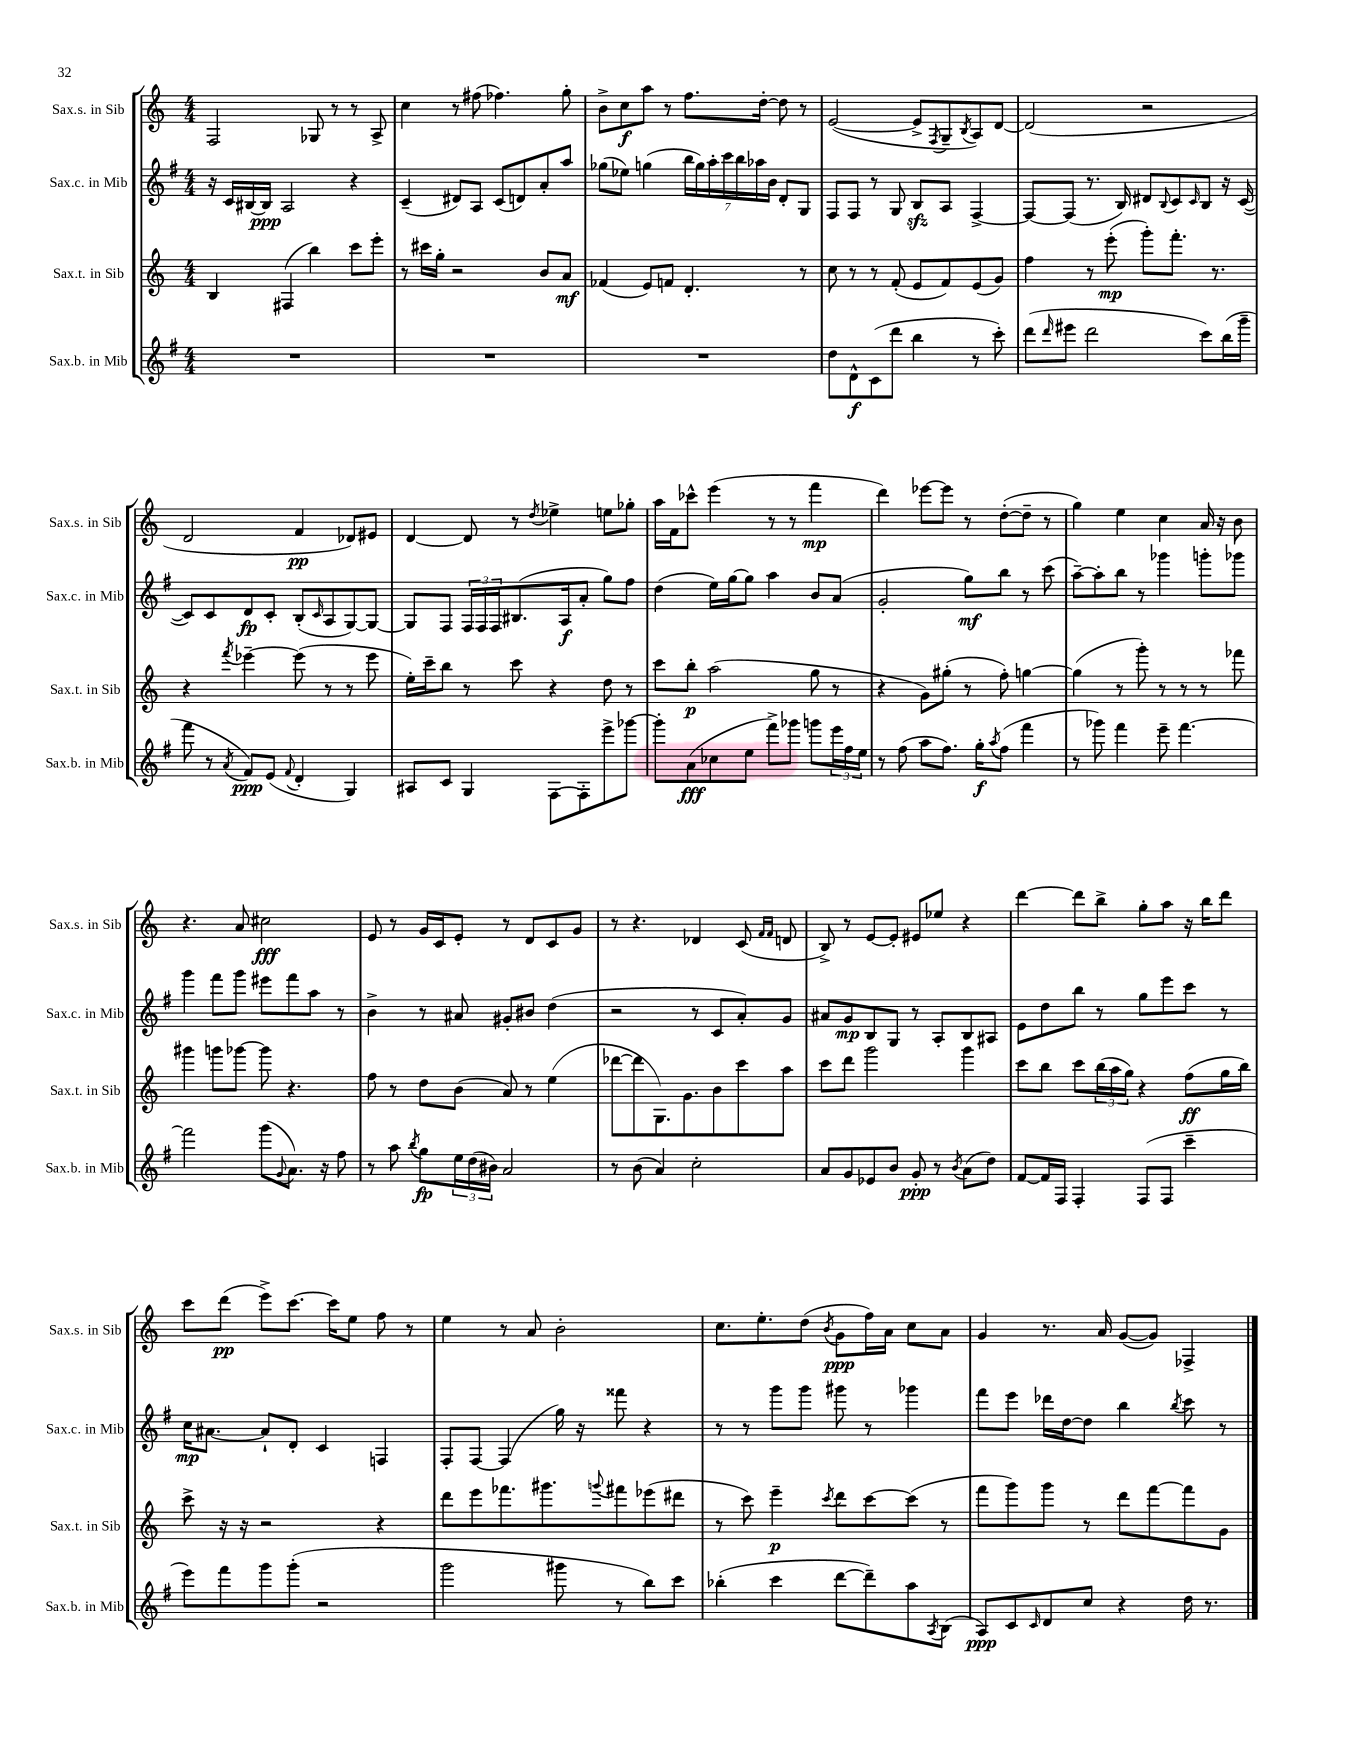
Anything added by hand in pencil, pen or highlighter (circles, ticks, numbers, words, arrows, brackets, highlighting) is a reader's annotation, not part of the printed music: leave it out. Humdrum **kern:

**kern	**kern	**kern	**kern
*staff4	*staff3	*staff2	*staff1
*clefG2	*clefG2	*clefG2	*clefG2
*k[f#]	*k[]	*k[f#]	*k[]
*M4/4	*M4/4	*M4/4	*M4/4
1r	4B	16r	2F
.	.	16c	.
.	.	[16B#	.
.	.	16B#]	.
.	(4F#	2A	.
.	4bb)	.	8G-
.	.	.	8r
.	8ccc	4r	8r
.	8eee'	.	8A^
=	=	=	=
1r	8r	(4c~	4cc
.	16ccc#	.	.
.	16gg'	.	.
.	2r	8d#)	8r
.	.	8A	(8ff#
.	.	(8c	4.ff-)
.	.	8d)	.
.	8b	8a'	.
.	8a	8aa	8gg'
=	=	=	=
1r	(4f-	(8gg-	8b^
.	.	8ee-)	8cc
.	8e)	(4gg	8aa
.	8f	.	8r
.	4.d'	28bb	8.ff
.	.	28gg)	.
.	.	28aa'	.
.	.	28ccc	.
.	.	28bb	.
.	.	28aa-	.
.	.	.	[16dd'
.	.	28b	.
.	.	8d'	8dd]
.	8r	8G	8r
=	=	=	=
8dd	8cc	8F#	([2e
8d^^	8r	8F#	.
(8c	8r	8r	.
8ddd	(8f'	8G	.
4bb	8e	8B	8e^]
.	.	.	8qF
.	8f)	8A	8G~
.	.	.	8qB
8r	(8e	[4F#^	8A)
8ccc')	8g)	.	[8d
=	=	=	=
(8ddd	4ff	8F#_	(2d]
16qqddd	.	.	.
8eee#	.	(8F#]	.
2ddd	8r	8.r	.
.	(8eee'	.	.
.	.	16B)	.
.	8ggg')	8d#	2r
.	.	8qqB	.
.	8.fff'	8c	.
.	.	16qqc	.
8ccc)	.	8B	.
.	8.r	.	.
(16bb	.	16r	.
16ggg~	.	([16c	.
=	=	=	=
8fff#	4r	8c])	2d
8r	.	8c	.
8qa	8qfff	.	.
8f#)	[4eee-~	8d	.
(8e	.	8c'	.
8qqf#	.	.	.
4d'	(8eee-]	(8B'	4f
.	.	16qqc	.
.	8r	8A	.
4G)	8r	[8G)	8d-)
.	8eee-	8G_	8e#
=	=	=	=
8A#	16ee')	8G]	[4d
.	16ccc~	.	.
8c	8bb	8F#	.
4G	8r	24F#	8d]
.	.	24F#	.
.	.	24F#	.
.	8ccc	(8.B#	8r
.	.	.	8qdd
[8F#	4r	.	4ee-^
.	.	16A	.
8F#']	.	8a'	.
8eee^	8dd	8gg)	8ee
[8ggg-	8r	8ff#	8gg-'
=	=	=	=
8ggg-']	8ccc	(4dd	16aa
.	.	.	16f
(8a	8bb'	.	8ccc-^^
8cc-	(2aa	16ee)	(4eee
.	.	[16gg	.
8ee	.	8gg]	.
8fff#^)	.	4aa	8r
8ggg-	.	.	8r
8ggg	8gg	8b	4fff
24eee	8r	(8a	.
24ff#	.	.	.
24ee	.	.	.
=	=	=	=
8r	4r	2g'	4ddd)
(8ff#	.	.	.
8aa	8g)	.	[8eee-
8.ff#)	(8gg#'	.	8eee-]
.	8r	8gg)	8r
16gg'	.	.	.
8qaa	.	.	.
(8ff#	8ff')	8bb	([8dd'
4fff#	[4gg	8r	8dd~]
.	.	(8ccc	8r
=	=	=	=
8r	(4gg]	[8aa~)	4gg)
8ggg-)	.	8aa']	.
4fff#	8r	8bb	4ee
.	8ggg')	8r	.
8eee~	8r	4ggg-	4cc
[4.fff#	8r	.	.
.	8r	8ggg'	16a
.	.	.	16r
.	8fff-	8ggg-	8b
=	=	=	=
2fff#]	4ggg#	4ggg	4.r
.	8ggg	8fff#	.
.	[8ggg-	8ggg	8a
(8ggg	8ggg-]	8eee#	2cc#
8qqg	.	.	.
8.a)	4.r	8fff#	.
.	.	8aa	.
16r	.	.	.
8ff#	.	8r	.
=	=	=	=
8r	8ff	4b^	8e
8aa	8r	.	8r
8qbb	.	.	.
8gg	8dd	8r	16g
.	.	.	16c
24ee	(8b	8a#	8e'
(24dd	.	.	.
24b#)	.	.	.
2a	8a)	8g#'	8r
.	8r	8b#	8d
.	(4ee	(4dd	8c
.	.	.	8g
=	=	=	=
8r	[8ddd-	2r	8r
(8b	8ddd-]	.	4.r
4a)	8.G)	.	.
.	8.g	.	.
2cc'	.	8r	4d-
.	8b	8c	.
.	8ccc	8a')	(8c
.	.	.	16qqf
.	.	.	16qqf
.	8aa	8g	8d
=	=	=	=
8a	8ccc	8a#	8B^)
8g	8ddd	8g	8r
8e-	2ggg	8B	[8e
8b	.	8G	8e']
8g'	.	8r	8e#
8r	.	8A'	8ee-
8qb	.	.	.
(8a	4ggg	8B	4r
8dd)	.	8A#	.
=	=	=	=
[8f#	8ccc	8e	[4ddd
16f#]	8bb	8dd	.
16F#	.	.	.
4F#'	8ccc	8bb	8ddd]
.	(24bb	8r	8bb^
.	24aa	.	.
.	24gg)	.	.
(8F#	4r	8gg	8gg'
8F#	.	8eee	8aa
4ccc~	(8ff	8ccc	16r
.	.	.	16bb
.	16gg	8r	8ddd
.	16bb)	.	.
=	=	=	=
8eee)	8ccc^	16cc	8ccc
.	.	[8.a#	.
8fff#	16r	.	(8ddd
.	16r	.	.
8ggg	2r	8a#`]	8eee^)
(8ggg'	.	8d'	[8.ccc
2r	.	4c	.
.	.	.	16ccc]
.	.	.	8ee
.	4r	4F	8ff
.	.	.	8r
=	=	=	=
2ggg	8ddd	8F#'	4ee
.	8eee	[8F#	.
.	8.fff-	(4F#]	8r
.	.	.	8a
.	8.ggg#	.	.
8ggg#	.	16gg)	2b'
.	.	16r	.
.	8qqggg	.	.
8r	8fff#	8fff##	.
8bb)	(8eee-	4r	.
8ccc	8ddd#	.	.
=	=	=	=
(4bb-'	8r	8r	8.cc
.	8ccc)	8r	.
.	.	.	8.ee'
4ccc	4eee~	8ggg	.
.	.	8ggg	(8dd
.	8qccc	.	8qb
[8ddd	8ddd	8ggg#	8g
8ddd~])	[8ccc	8r	16ff)
.	.	.	16a
8aa	(8ccc]	4ggg-	8cc
8qA	.	.	.
(8B	8r	.	8a
=	=	=	=
8A)	8fff	8fff#	4g
8c	8ggg)	8eee	.
16qqc	.	.	.
8d	8ggg	16ddd-	8.r
.	.	[16dd	.
8cc	8r	8dd]	.
.	.	.	16a
4r	8ddd	4bb	([8g
.	[8fff	.	8g])
.	.	8qbb	.
16dd	8fff]	8ccc	4F-^
8.r	.	.	.
.	8g	8r	.
==	==	==	==
*-	*-	*-	*-
